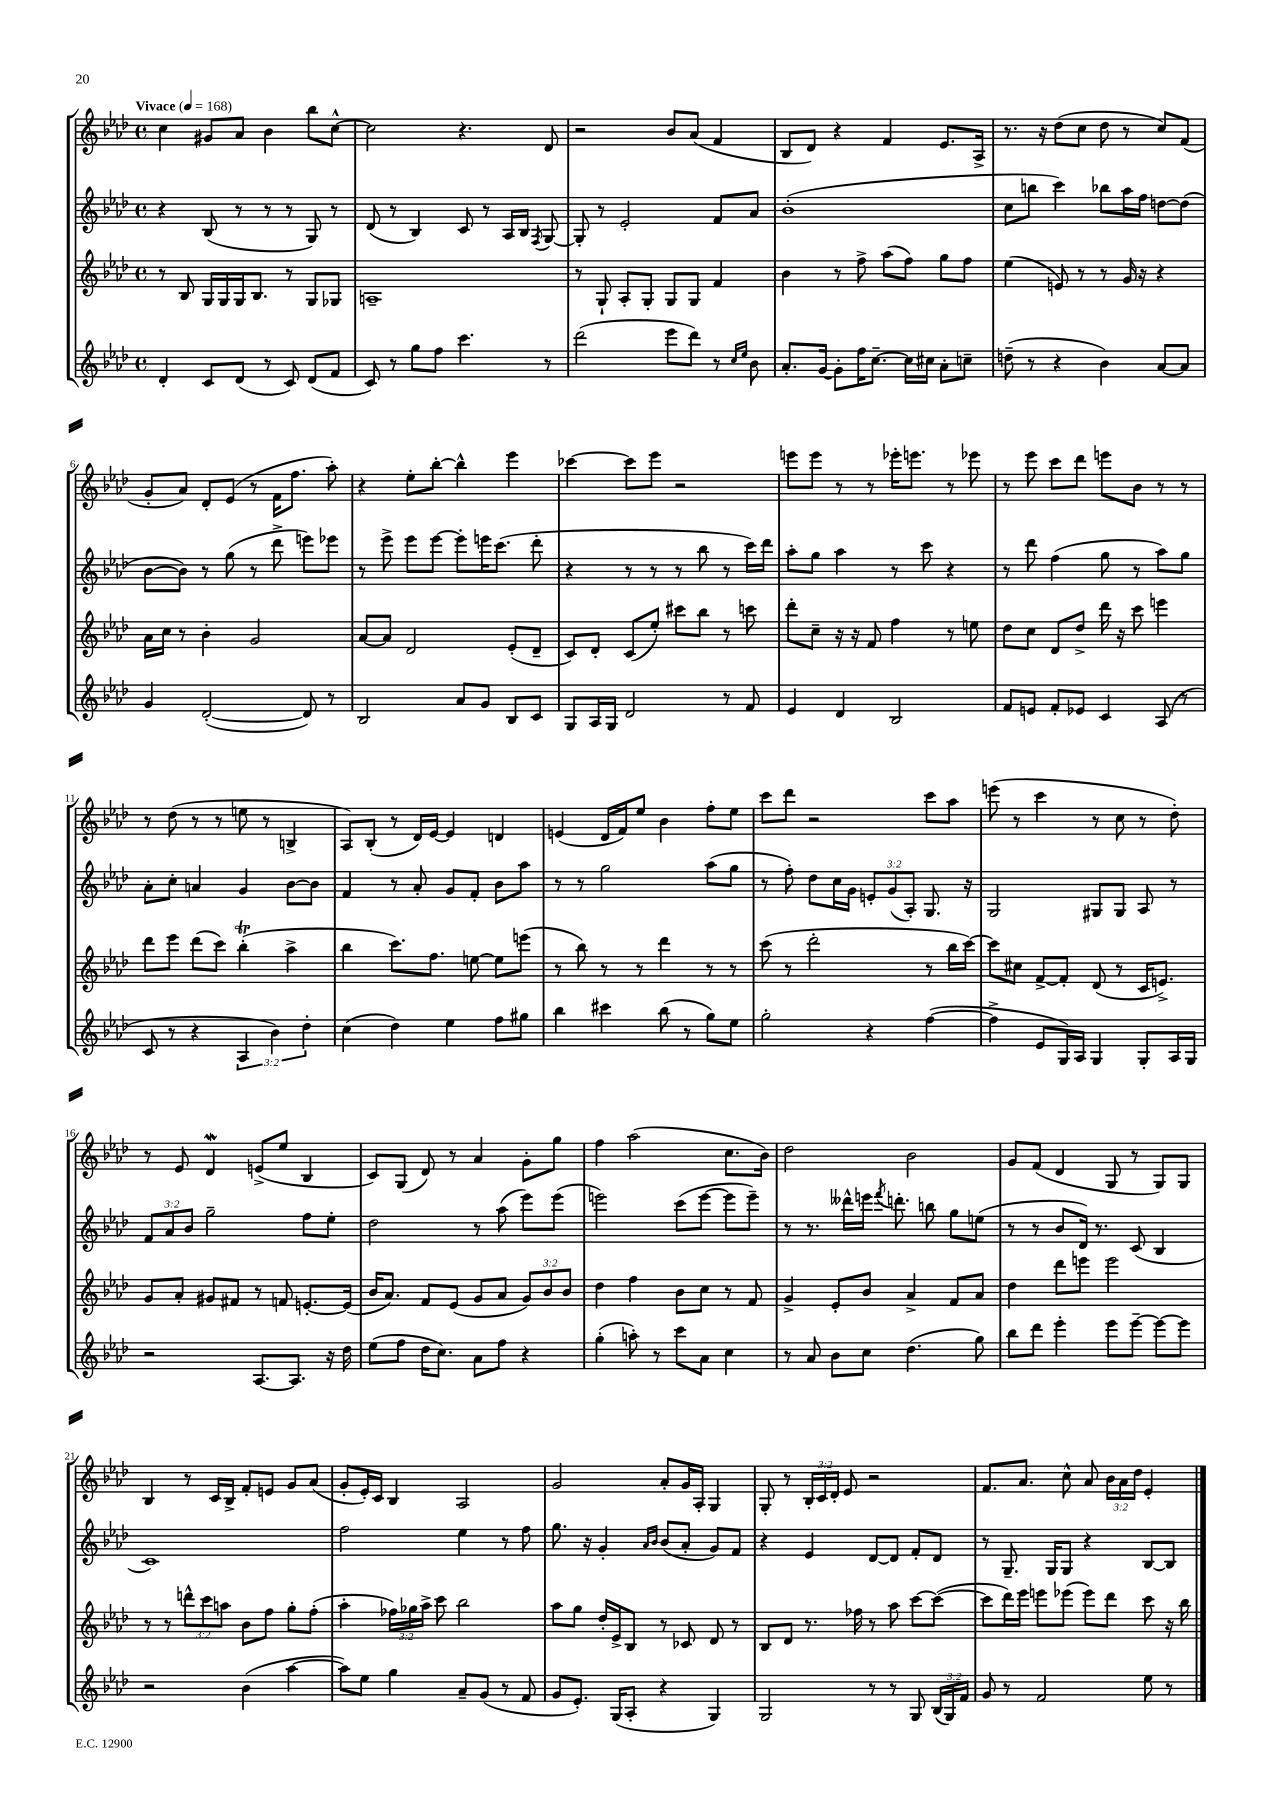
<<
\new StaffGroup <<
\new Staff = "s0" {
    \clef treble \key aes \major \defaultTimeSignature \time 4/4 \override Staff.TupletNumber.text = #tuplet-number::calc-fraction-text \tempo "Vivace" 4 = 168
    \autoBeamOff c''4 gis'8[ aes'8] bes'4 bes''8[ c''8]~-^ |
    c''2 r4. des'8 |
    r2 bes'8[ aes'8]( f'4 |
    bes8[ des'8]) r4 f'4 ees'8.[ aes16]-> |
    r8. r16 des''8[( c''8] des''8 r8 c''8[) f'8]( |
    g'8[-. aes'8]) des'8[-. ees'8]( r8 f'16[ f''8.] aes''8-.) |
    r4 ees''8[-. bes''8]~-. bes''4-^ ees'''4 |
    ces'''4~ ces'''8[ ees'''8] r2 |
    e'''8[ e'''8] r8 r8 ees'''16[-. e'''8.] r8 ees'''8 |
    r8 ees'''8 c'''8[ des'''8] e'''8[ bes'8] r8 r8 |
    r8 des''8( r8 r8 e''8 r8 b4-> |
    aes8[) bes8]-.( r8 des'16[) ees'16]~ ees'4 d'4 |
    e'4( des'16[ f'16) ees''8] bes'4 f''8[-. ees''8] |
    c'''8[ des'''8] r2 c'''8[ aes''8] |
    e'''8( r8 c'''4 r8 c''8 r8 des''8-.) |
    r8 ees'8 des'4\mordent e'8[->( ees''8] bes4 |
    c'8[) g8]( des'8) r8 aes'4 g'8[-. g''8] |
    f''4 aes''2( c''8.[ bes'16]) |
    des''2 bes'2 |
    g'8[ f'8]( des'4 g8 r8 g8[) g8] |
    bes4 r8 c'16[ bes16]-> f'8[-. e'8] g'8[ aes'8]( |
    g'8[-. ees'16-.) c'16] bes4 aes2 |
    g'2 aes'8[-. g'16 aes16]-. g4 |
    g8-. r8 \tuplet 3/2 { bes16[-. c'16 des'16]-. } ees'8 r2 |
    f'8.[ aes'8.] c''8-^ aes'8 \tuplet 3/2 { bes'16[ aes'16 des''16] } ees'4-. \bar "|." |
}
\new Staff = "s1" {
    \clef treble \key aes \major \defaultTimeSignature \time 4/4 \override Staff.TupletNumber.text = #tuplet-number::calc-fraction-text
    \autoBeamOff r4 bes8( r8 r8 r8 g8) r8 |
    des'8( r8 bes4) c'8 r8 aes16[ bes16] \acciaccatura { f8 } g8~ |
    g8-. r8 ees'2-. f'8[ aes'8] |
    bes'1-.( |
    c''8[ b''8] c'''4) bes''8[ aes''16 f''16] d''8[~ d''8]( |
    bes'8[~ bes'8]) r8 g''8( r8 des'''8-> e'''8[) ees'''8] |
    r8 ees'''8-> ees'''8[ ees'''8]~ ees'''8[-. e'''16 c'''8.]( des'''8-. |
    r4 r8 r8 r8 bes''8 r8 c'''16[) des'''16] |
    aes''8[-. g''8] aes''4 r8 c'''8 r4 |
    r8 des'''8 f''4( g''8 r8 aes''8[) g''8] |
    aes'8[-. c''8]-. a'4 g'4 bes'8[~ bes'8] |
    f'4 r8 aes'8-. g'8[ f'8]-. bes'8[ aes''8] |
    r8 r8 g''2 aes''8[( g''8] |
    r8 f''8-.) des''8[ c''16 g'16] \tuplet 3/2 { e'8[-. g'8( aes8]-.) } g8. r16 |
    g2 gis8[ gis8] aes8 r8 |
    \tuplet 3/2 { f'8[ aes'8 bes'8] } g''2-- f''8[ ees''8]-. |
    des''2 r8 aes''8( ees'''8[) ees'''8]( |
    e'''2) c'''8[( e'''8]~ e'''8[ e'''8]--) |
    r8 r8. deses'''16[-^ e'''16] \acciaccatura { f'''8 } d'''8.-. b''8 g''8[ e''8]( |
    r8 r8 bes'8[ des'16]) r8. c'8( bes4 |
    c'1) |
    f''2 ees''4 r8 f''8 |
    g''8. r16 g'4-. \grace { aes'16[ bes'16] } bes'8[( aes'8]-. g'8[) f'8] |
    r4 ees'4 des'8[~ des'8] f'8[-. des'8] |
    r8 g8.-- g16[ g8] r4 bes8[~ bes8] \bar "|." |
}
\new Staff = "s2" {
    \clef treble \key aes \major \defaultTimeSignature \time 4/4 \override Staff.TupletNumber.text = #tuplet-number::calc-fraction-text
    \autoBeamOff r8 bes8 g16[ g16 g16 bes8.] r8 g8[ ges8] |
    a1-- |
    r8 g8-! aes8[-. g8]-. g8[ g8] f'4 |
    bes'4 r8 f''8-> aes''8[( f''8]) g''8[ f''8] |
    ees''4( e'8) r8 r8 g'16 r16 r4 |
    aes'16[ c''16] r8 bes'4-. g'2 |
    aes'8[~ aes'8] des'2 ees'8[-.( des'8]-- |
    c'8[) des'8]-. c'8[( ees''8]-.) cis'''8[ bes''8] r8 c'''8 |
    des'''8[-. c''8]-- r16 r16 f'8 f''4 r8 e''8 |
    des''8[ c''8] des'8[ des''8]-> des'''16 r16 c'''8 e'''4 |
    des'''8[ ees'''8] des'''8[( c'''8]) bes''4-.\trill( aes''4-> |
    bes''4 c'''8.[) f''8.] e''8~ e''8[ e'''8]( |
    r8 bes''8) r8 r8 des'''4 r8 r8 |
    c'''8( r8 des'''2-. r8 bes''16[ c'''16]~) |
    c'''8[ cis''8] f'8[~-> f'8]-. des'8( r8 c'16[ e'8.]->) |
    g'8[ aes'8]-. gis'8[ fis'8] r8 f'8 e'8.[~-. e'16]( |
    bes'16[ aes'8.]) f'8[ ees'8]( g'8[ aes'8] \tuplet 3/2 { g'8[) bes'8 bes'8] } |
    des''4 f''4 bes'8[ c''8] r8 f'8 |
    g'4-> ees'8[-. bes'8] aes'4-> f'8[ aes'8] |
    des''4 des'''8[ e'''8] e'''2 |
    r8 r8 \tuplet 3/2 { d'''8[-^ c'''8 a''8] } bes'8[ f''8] g''8[-. f''8]-.( |
    aes''4-. \tuplet 3/2 { fes''16[) ges''16 aes''16]-> } c'''8 bes''2 |
    aes''8[ g''8] des''16[-. ees'16-> bes8] r8 ces'8 des'8 r8 |
    bes8[ des'8] r8. fes''16 r8 aes''8 c'''8[~ c'''8]~( |
    c'''8[ des'''16) ees'''16] e'''8[ ees'''8]( ees'''8[) des'''8] c'''8 r16 bes''16 \bar "|." |
}
\new Staff = "s3" {
    \clef treble \key aes \major \defaultTimeSignature \time 4/4 \override Staff.TupletNumber.text = #tuplet-number::calc-fraction-text
    \autoBeamOff des'4-. c'8[ des'8]( r8 c'8) des'8[( f'8] |
    c'8) r8 g''8[ f''8] c'''4. r8 |
    des'''2( ees'''8[ des'''8]) r8 \grace { c''16[ ees''16] } bes'8 |
    aes'8.[-. g'16]~ g'8[-. f''16 c''8.]~-- c''16[ cis''16] aes'8[-. c''8]-- |
    d''8--( r8 r4 bes'4) aes'8[~ aes'8] |
    g'4 des'2~-.( des'8) r8 |
    bes2 aes'8[ g'8] bes8[ c'8] |
    g8[ aes16 g16] des'2 r8 f'8 |
    ees'4 des'4 bes2 |
    f'8[ e'8] f'8[-. ees'8] c'4 aes8( r8 |
    c'8 r8 r4 \tuplet 3/2 { aes4 bes'4) des''4-. } |
    c''4( des''4) ees''4 f''8[ gis''8] |
    bes''4 cis'''4 bes''8( r8 g''8[) ees''8] |
    g''2-. r4 f''4~( |
    f''4-> ees'8[ g16) aes16] g4 g8[-. aes16 g16] |
    r2 aes8.[~ aes8.] r16 des''16 |
    ees''8[( f''8] des''16[ c''8.]) aes'8[ f''8] r4 |
    g''4-.( a''8-.) r8 c'''8[ aes'8] c''4 |
    r8 aes'8 bes'8[ c''8] des''4.( g''8) |
    bes''8[ des'''8] ees'''4-. ees'''8[ ees'''8]~-- ees'''8[~ ees'''8] |
    r2 bes'4( aes''4~ |
    aes''8[) ees''8] g''4 aes'8[-- g'8]( r8 f'8 |
    g'8[ ees'8.]-.) g16[( aes8]-. r4 g4) |
    g2 r8 r8 g8 \tuplet 3/2 { bes16[( g16) f'16] } |
    g'8 r8 f'2 ees''8 r8 \bar "|." |
}
>>
>>
